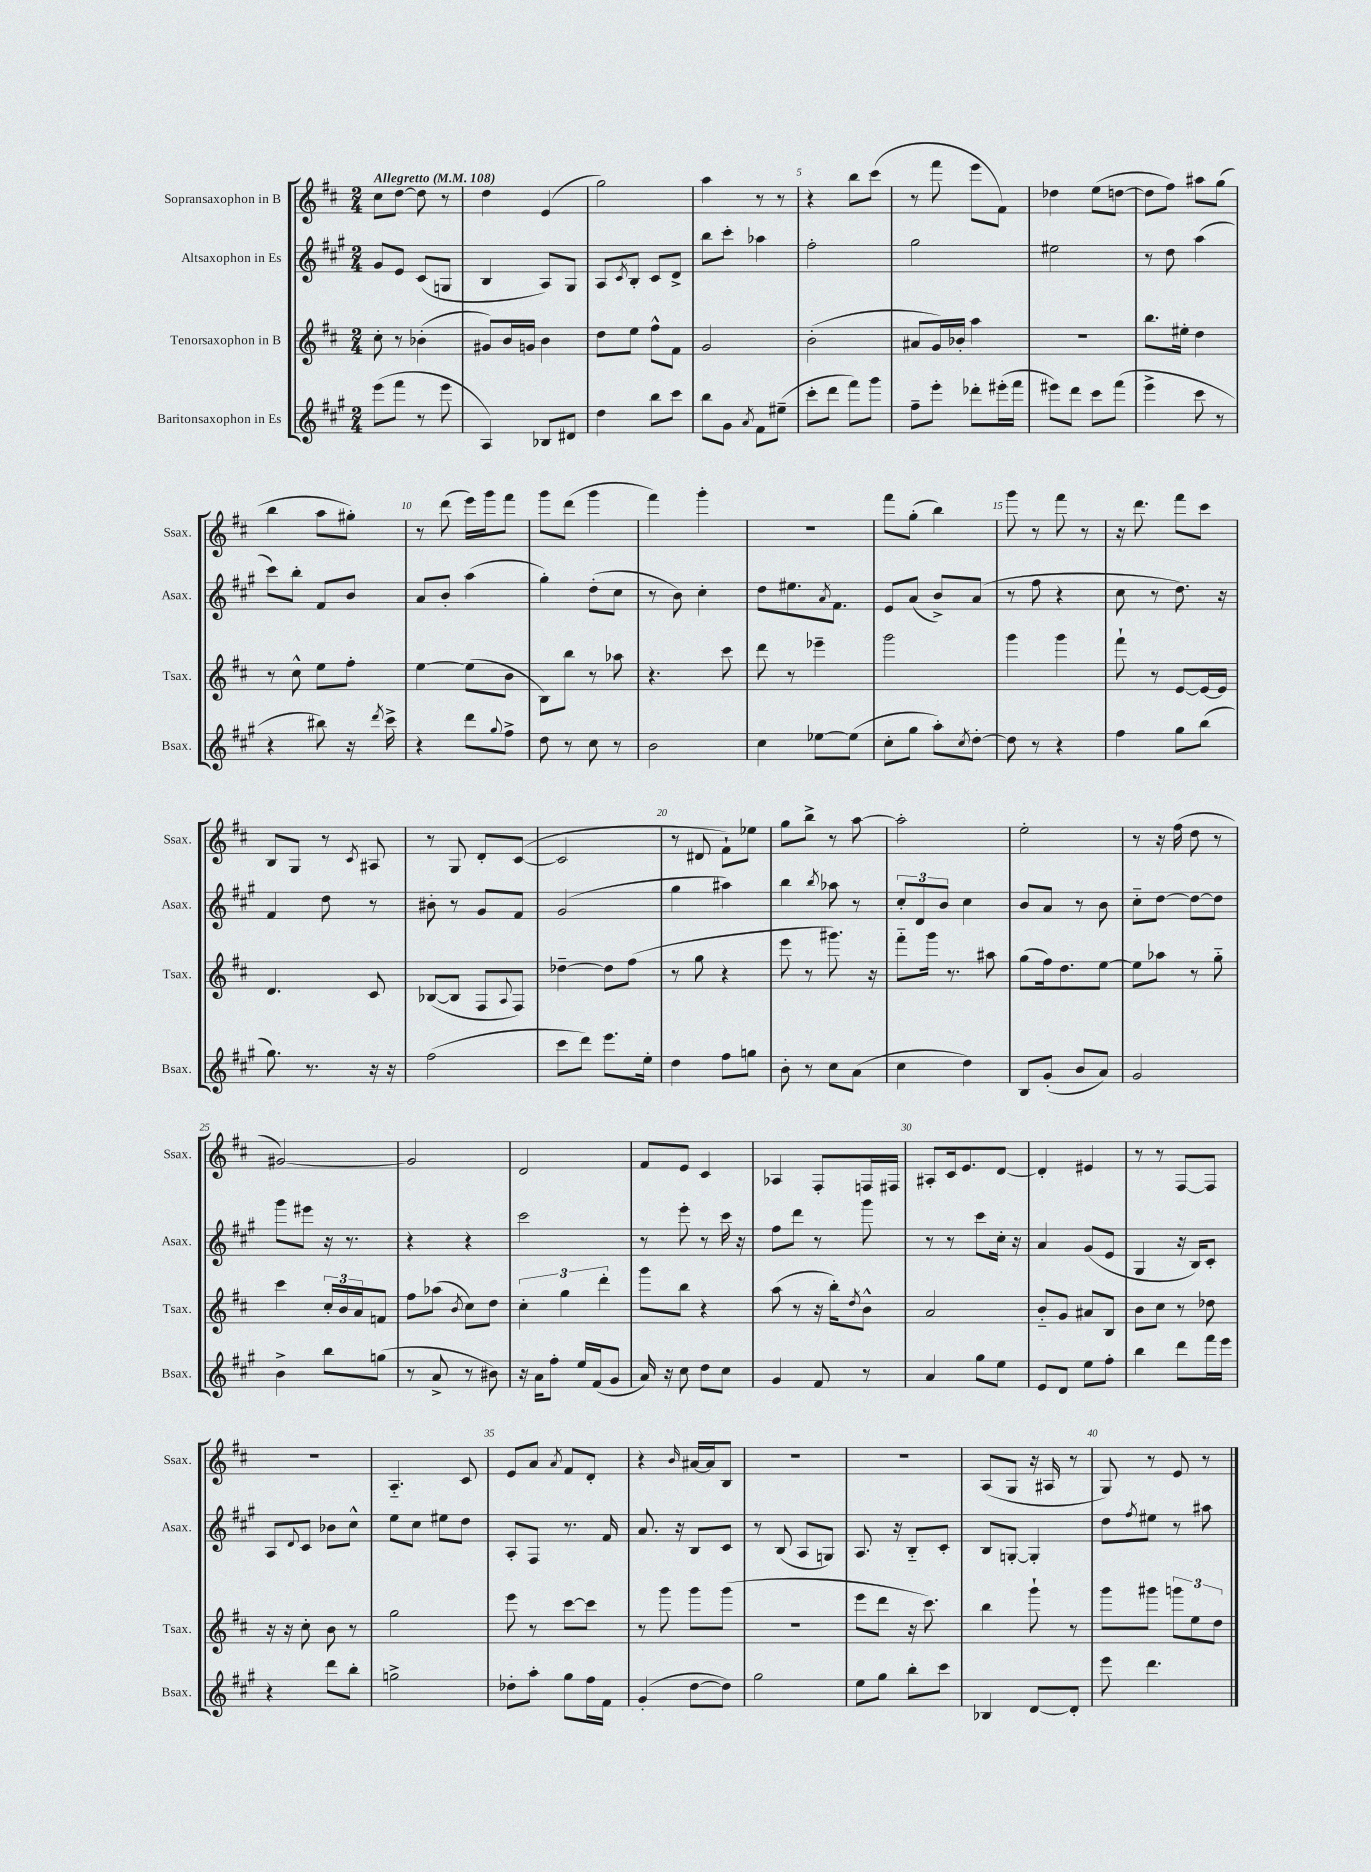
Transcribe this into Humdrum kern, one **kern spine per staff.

**kern	**kern	**kern	**kern
*part4	*part3	*part2	*part1
*staff4	*staff3	*staff2	*staff1
*I"Baritonsaxophon in Es	*I"Tenorsaxophon in B	*I"Altsaxophon in Es	*I"Sopransaxophon in B
*I'Bsax.	*I'Tsax.	*I'Asax.	*I'Ssax.
*clefG2	*clefG2	*clefG2	*clefG2
*k[f#c#g#]	*k[f#c#]	*k[f#c#g#]	*k[f#c#]
*M2/4	*M2/4	*M2/4	*M2/4
*MM108	*MM108	*MM108	*MM108
=1	=1	=1	=1
!	!	!	!LO:TX:a:B:t=Allegretto
(8eee\L	8cc#'\	8g#/L	8cc#\L
8fff#\J	8r	8e/J	[8dd\J
8r	(4b-X'\	(8c#/L	8dd\]
8eee\	.	8Gn/J	8r
=2	=2	=2	=2
4A/)	8g#X/L)	4B/	4dd\
.	16b/L	.	.
.	16gn/JJ	.	.
8B-X/L	4b\	8A/L)	(4e/
8d#X/J	.	8G#/J	.
=3	=3	=3	=3
4dd\	8dd\L	8A/L	2gg\)
.	.	8qc#/	.
.	8ee\J	8B'/J	.
8bb\L	8ff#^^\L	8c#/L	.
8ccc#\J	8f#\J	8d^/J	.
=4	=4	=4	=4
8bb\L	2g/	8bb\L	4aa\
8g#\J	.	8ccc#'\J	.
8qa/	.	.	.
8f#\L	.	4aa-X\	8r
(8ee#X~\J	.	.	8r
=5	=5	=5	=5
8ccc#'\L	(2b'\	2ff#'\	4r
8ddd\J	.	.	.
8fff#\L)	.	.	8bb\L
8ggg#\J	.	.	(8ccc#\J
=6	=6	=6	=6
8ff#~\L	8a#X/L	2gg#\	8r
8eee'\J	16g/L)	.	8fff#\
.	16b-X'/JJ	.	.
8ddd-X'\L	4aa\	.	8eee\L
(16eee#X'\L	.	.	8f#\J)
16fff#\JJ	.	.	.
=7	=7	=7	=7
8eee#X\L)	2r	2ee#X\	4dd-X\
8ddd\J	.	.	.
8ccc#\L	.	.	(8ee\L
(8fff#\J	.	.	[8ddn\J
=8	=8	=8	=8
4eee^\	8.bb\L	8r	8dd\L]
.	.	8dd\	8ff#\J)
.	16ee#X'\Jk	.	.
8ccc#\	4dd\	(4aa\	8aa#X\L
8r	.	.	(8gg\J
!!LO:LB:g=z
=9	=9	=9	=9
4r	8r	8ccc#\L)	4bb\
.	8cc#^^\	8bb'\J	.
8bb#X\)	8ee\L	8f#/L	8aa\L
16r	8ff#'\J	8b/J	8gg#X'\J)
8qddd/	.	.	.
16ccc#^\	.	.	.
=10	=10	=10	=10
4r	[4ee\	8a/L	8r
.	.	8b'/J	(8ddd\
8ddd\L	(8ee\L]	(4aa\	16eee\LL)
.	.	.	16ggg\J
8qqgg#/	.	.	.
8ff#^\J	8b\J	.	8fff#\J
=11	=11	=11	=11
8dd\	8B\L)	4gg#'\)	8ggg\L
8r	8bb\J	.	(8ddd\J
8cc#\	8r	(8dd'\L	4ggg\
8r	8aa-X\	8cc#\J	.
=12	=12	=12	=12
2b\	4.r	8r	4fff#\)
.	.	8b\)	.
.	.	4cc#'\	4ggg'\
.	8ccc#\	.	.
=13	=13	=13	=13
4cc#\	8ddd\	8dd\L	2r
.	8r	8.ee#X\	.
[8ee-X\L	4eee-X~\	.	.
.	.	8qa/	.
.	.	8.f#\J	.
(8ee-\J]	.	.	.
=14	=14	=14	=14
8cc#'\L	2ggg\	8e/L	8fff#\L
8gg#\J	.	(8a/J	(8gg'\J
8aa'\L)	.	8b^/L)	4bb\)
8qcc#/	.	.	.
[8dd'\J	.	(8a/J	.
=15	=15	=15	=15
8dd\]	4ggg\	8r	8ggg\
8r	.	8ff#\	8r
4r	4ggg\	4r	8fff#\
.	.	.	8r
=16	=16	=16	=16
4ff#\	8fff#`\	8cc#\	16r
.	.	.	8.ddd\
.	8r	8r	.
8gg#\L	[8e/L	8.dd\)	8fff#\L
(8bb\J	16e/L_	.	8ccc#\J
.	16e/JJ]	16r	.
!!LO:LB:g=z
=17	=17	=17	=17
8.gg#\)	4.d/	4f#/	8B/L
.	.	.	8G/J
8.r	.	.	.
.	.	8dd\	8r
.	.	.	8qc#/
16r	8c#/	8r	8A#X/
16r	.	.	.
=18	=18	=18	=18
(2ff#\	([8B-X/L	8b#X'\	8r
.	8B-/J]	8r	8G/
.	8F#/L	8g#/L	8d'/L
.	8qqA/	.	.
.	8F#/J)	8f#/J	([8c#/J
=19	=19	=19	=19
8ccc#\L	[4dd-X~\	(2g#/	2c#/]
8ddd\J)	.	.	.
8.eee\L	8dd-\L]	.	.
.	(8ff#\J	.	.
16ee'\Jk	.	.	.
=20	=20	=20	=20
4dd\	8r	4gg#\	8r
.	8gg\	.	8d#X/
8ff#\L	4r	4aa#X\)	8f#`\L)
8ggn\J	.	.	8ee-X\J
=21	=21	=21	=21
8b'\	8eee\	4bb\	8gg\L
8r	8r	.	8bb^\J
.	.	8qbb/	.
8cc#\L	8.ggg#X\)	8aa-X\	8r
(8a\J	.	8r	[8aa\
.	16r	.	.
=22	=22	=22	=22
4cc#\	8fff#\L	12cc#'/L	2aa'\]
.	.	12d/	.
.	16ggg\Jk	.	.
.	.	12b/J	.
.	8.r	.	.
4dd\)	.	4cc#\	.
.	8aa#X\	.	.
=23	=23	=23	=23
8B/L	(8gg\L	8b/L	2ee'\
(8g#'/J	16ff#\k)	8a/J	.
.	8.dd\	.	.
8b/L	.	8r	.
8a/J)	[8ee\J	8b\	.
=24	=24	=24	=24
2g#/	8ee\L]	8cc#\L	8r
.	8aa-X\J	[8dd\J	16r
.	.	.	(16ff#\
.	8r	8dd\L_	8dd\
.	8gg\	8dd\J]	8r
!!LO:LB:g=z
=25	=25	=25	=25
4b^\	4ccc#\	8ggg#\L	[2g#X/)
.	.	8eee#X\J	.
8bb\L	24cc#'/LL	16r	.
.	24b/	.	.
.	.	8.r	.
.	24a/J	.	.
(8ggn\J	8fn/J	.	.
=26	=26	=26	=26
8r	8ff#\L	4r	2g#/]
8a^/	(8aa-X\J	.	.
.	8qb/	.	.
8r	8cc#\L)	4r	.
8b#X\)	8dd\J	.	.
=27	=27	=27	=27
16r	6cc#'\	2ccc#\	2d/
16a\KL	.	.	.
8ff#'\J	.	.	.
.	6gg\	.	.
16ee/LL	.	.	.
(16f#/J	.	.	.
.	6ddd'\	.	.
8g#/J	.	.	.
=28	=28	=28	=28
16a/)	8ggg\L	8r	8f#/L
16r	.	.	.
8cc#\	8bb\J	8eee'\	8e/J
8dd\L	4r	8r	4c#/
8cc#\J	.	16ccc#\	.
.	.	16r	.
=29	=29	=29	=29
4g#/	(8aa\	8ff#\L	4A-X/
.	8r	8ddd\J	.
8f#/	16r	8r	8F#'/L
.	16bb'\KL)	.	.
.	8qdd/	.	.
8r	8b^^\J	8ggg#\	16Fn/L
.	.	.	16F#X/JJ
=30	=30	=30	=30
4a/	2a/	8r	8A#X'/L
.	.	8r	16c#/k
.	.	.	8.e/
8gg#\L	.	8ccc#\L	.
8ee\J	.	16cc#'\Jk	[8d/J
.	.	16r	.
=31	=31	=31	=31
8e/L	8b/L	4a/	4d'/]
8d/J	8g/J	.	.
8ee\L	8a#X/L	(8g#/L	4e#X/
8ff#'\J	8B/J	8e/J	.
=32	=32	=32	=32
4bb\	8b\L	4G#/	8r
.	8cc#\J	.	8r
8ddd\L	8r	16r	[8F#/L
.	.	16B/KL)	.
16fff#\L	8dd-X\	8c#'/J	8F#/J]
16eee\JJ	.	.	.
!!LO:LB:g=z
=33	=33	=33	=33
4r	16r	8A/L	2r
.	16r	.	.
.	.	8qqd/	.
.	8cc#'\	8c#/J	.
8ddd\L	8b\	8b-X\L	.
8bb'\J	8r	8cc#^^\J	.
=34	=34	=34	=34
2ggn^\	2gg\	8ee\L	4.A/
.	.	8cc#\J	.
.	.	8ee#X\L	.
.	.	8dd\J	8c#/
=35	=35	=35	=35
8dd-X'\L	8eee\	8A'/L	8e/L
8aa'\J	8r	8F#/J	8a/J
.	.	.	8qa/
8gg#\L	[8ccc#\L	8.r	8f#/L
16ff#\L	8ccc#\J]	.	8d'/J
16f#\JJ	.	16f#/	.
=36	=36	=36	=36
(4g#'/	8r	8.a/	4r
.	8ggg\	.	.
.	.	16r	.
.	.	.	16qqb/
[8dd\L	8ggg\L	8B/L	[16a#X/LL
.	.	.	16a#/J]
8dd\J])	(8ggg\J	8c#/J	8B/J
=37	=37	=37	=37
2gg#\	2r	8r	2r
.	.	(8B/	.
.	.	8A/L	.
.	.	8Gn/J)	.
=38	=38	=38	=38
8ee\L	8eee\L	8.A/	2r
8gg#\J	8ddd\J	.	.
.	.	16r	.
8bb'\L	16r	8B/L	.
.	8.ccc#\)	.	.
8ccc#\J	.	8c#'/J	.
=39	=39	=39	=39
4B-X/	4bb\	8B/L	(8A/L
.	.	[8Gn'/J	8G/J
[8d/L	8ggg`\	4G'/]	16r
.	.	.	16A#X/
8d'/J]	8r	.	8r
=40	=40	=40	=40
8eee\	8ggg\L	8dd\L	8G/)
.	.	8qff#/	.
4.ddd\	8ggg#X\J	8ee#X\J	8r
.	12gggn\L	8r	8e/
.	12ee\	.	.
.	.	8aa#X\	8r
.	12dd\J	.	.
==	==	==	==
*-	*-	*-	*-
